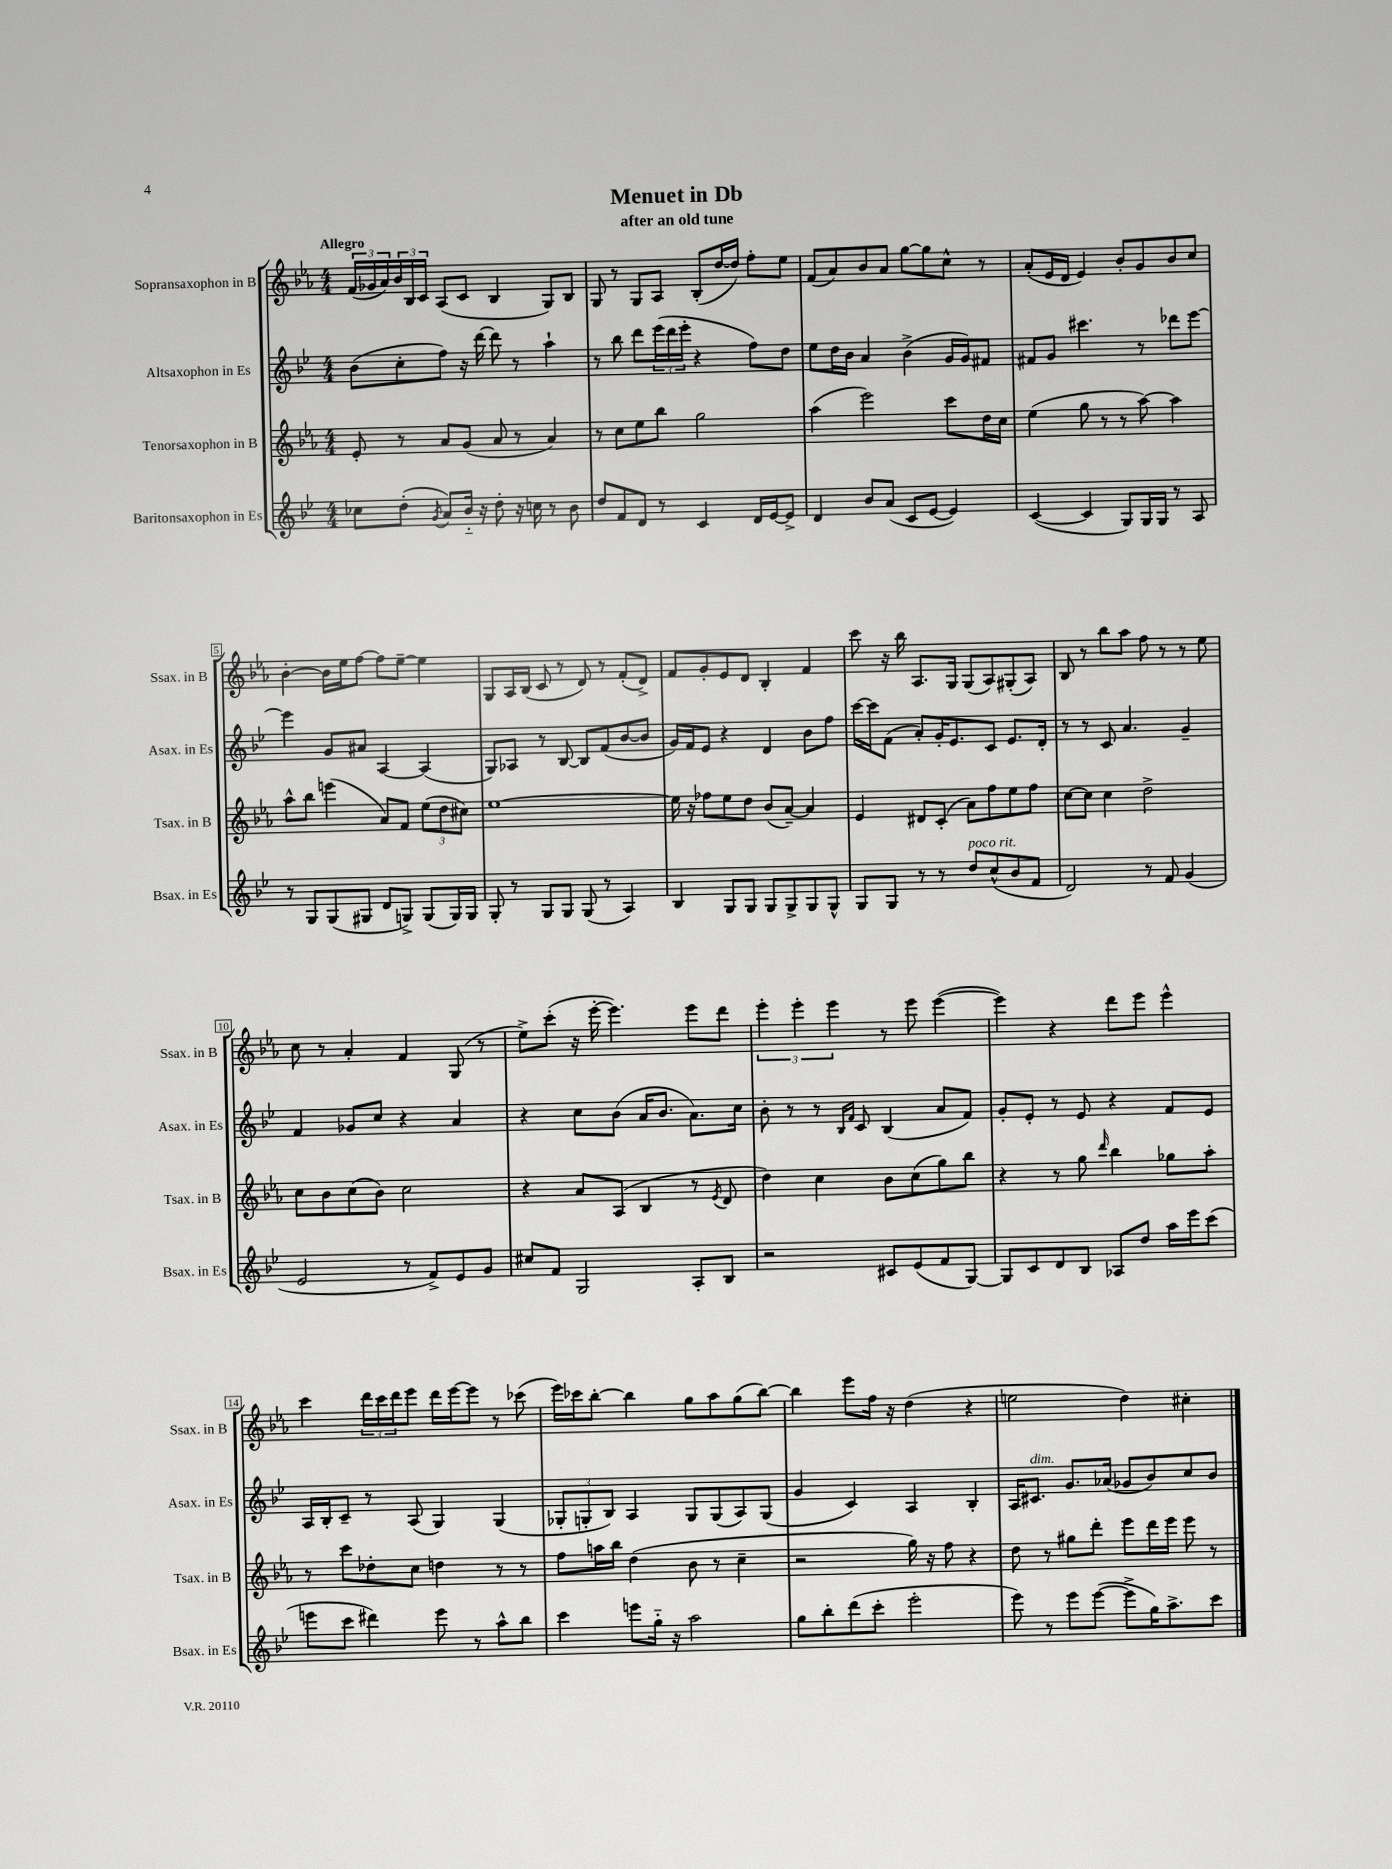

**kern	**kern	**kern	**kern
*part4	*part3	*part2	*part1
*staff4	*staff3	*staff2	*staff1
*I"Baritonsaxophon in Es	*I"Tenorsaxophon in B	*I"Altsaxophon in Es	*I"Sopransaxophon in B
*I'Bsax. in Es	*I'Tsax. in B	*I'Asax. in Es	*I'Ssax. in B
*clefG2	*clefG2	*clefG2	*clefG2
*k[b-e-]	*k[b-e-a-]	*k[b-e-]	*k[b-e-a-]
*M4/4	*M4/4	*M4/4	*M4/4
=1	=1	=1	=1
!	!	!	!LO:TX:a:B:t=Allegro
8cc-X\L	8e-'/	(8b-\L	(24f/LL
.	.	.	24g-X/
.	.	.	24a-/)
(8dd'\J	8r	8cc'\	24b-/
.	.	.	24B-/
.	.	.	24c/JJ
8qg/	.	.	.
8a/L)	8a-/L	8ff\J)	(8A-/L
16b-/Jk	(8g/J	16r	8c/J
16r	.	[16ddd\	.
8dd'\	8a-/	8ddd\]	4B-/
16r	8r	8r	.
16ccn\	.	.	.
8r	4a-/)	4aa`\	8G/L)
8b-\	.	.	8B-/J
=2	=2	=2	=2
8dd/L	8r	8r	8G/
8f/	8cc\L	8bb-\	8r
8d/J	8ee-\	8ddd\L	8G/L
8r	8bb-\J	(24eee-\L	8A-/J
.	.	24ddd\	.
.	.	24eee-'\JJ	.
4c/	2gg\	4r	(8B-'/L
.	.	.	[16dd/L
.	.	.	16dd/JJ])
16d/LL	.	8ff\L)	8ff'\L
[16e-/J	.	.	.
8e-^/J]	.	8dd\J	8ee-\J
=3	=3	=3	=3
4d/	(4aa-\	8ee-\L	(8f/L
.	.	16dd\L	8a-/)
.	.	16b-\JJ	.
8b-/L	2eee-\)	4a/	8b-/
(8a/J	.	.	8a-/J
8c/L	.	(4b-^\	[8gg\L
[8e-/J	.	.	8gg\]
4e-/])	8ccc\L	16g/LL	8cc^^\J
.	.	16g/J)	.
.	16dd\L	8f#X/J	8r
.	16cc\JJ	.	.
=4	=4	=4	=4
([4c/	(4ee-\	8f#X/L	(8a-'/L
.	.	8g/J	16e-/L
.	.	.	16d/JJ
4c/]	8gg\	4.ccc#X\	4e-/)
.	8r	.	.
8G/L)	8r	.	8b-'/L
16G/L	[8aa-\)	8r	8g/
16G/JJ	.	.	.
8r	4aa-\]	8ddd-X\L	8b-/
8A/	.	[8eee-\J	8cc/J
!!LO:LB:g=z
=5	=5	=5	=5
8r	8aa-^^\L	4eee-\]	[4b-'\
8G/L	8bb-\J	.	.
(8G/	(4eeen\	8g/L	16b-\LL]
.	.	.	16ee-\J
8G#X/J	.	8a#X/J	[8ff\J
8d/L	8a-/L)	[4A/	8ff\L]
8Gn^/J)	8f/J	.	[8ee-~\J
(8G/L	(12ee-\L	(4A/]	4ee-\]
.	12dd\	.	.
16G/L)	.	.	.
.	12cc#X\J)	.	.
16G/JJ	.	.	.
=6	=6	=6	=6
8G'/	[1ee-	8G/L)	8G/L
8r	.	8A-X/J	16A-/L
.	.	.	(16B-/JJ
8G/L	.	8r	8c/
8G/J	.	[8B-/	8r
(8G/	.	8B-/L]	8d/)
8r	.	(8f/	8r
4A/)	.	[8b-/	(8f'/L
.	.	8b-/J]	8d^/J)
=7	=7	=7	=7
4B-/	16ee-\]	16g/LL)	8f/L
.	16r	16f/J	.
.	8ff-X\L	8e-/J	8g'/
8G/L	8ee-\	4r	8e-/
8G/J	8dd\J	.	8d/J
8G/L	(8b-/L	4d/	4B-'/
8G^/	[8a-~/J)	.	.
8G/	4a-/]	8b-\L	4f/
8G^^/J	.	8ff\J	.
=8	=8	=8	=8
8G/L	4e-/	[16ccc\LL	8ccc\
.	.	16ccc\J]	.
8G/J	.	(8f\J	16r
.	.	.	16bb-\
8r	8d#X/L	8a'/L)	8.A-/L
8r	(8c'/J	16g'/K	.
.	.	8.e-/	16G/Jk
!LO:TX:a:i:t=poco rit.	!	!	!
8dd/L	8a-\L)	.	(8G/L
(8cc^^/	8ff\	8c/J	8A-/)
8b-/	8ee-\	8.e-/L	(8G#X'/
8f/J	8ff\J	.	8A-/J)
.	.	16d'/Jk	.
=9	=9	=9	=9
2d/)	[8cc\L	8r	8B-/
.	8cc\J]	8r	8r
.	4cc\	8c/	8bb-\L
.	.	4.a/	8aa-\J
8r	2dd^\	.	8ff\
8f/	.	.	8r
(4g/	.	4g~/	8r
.	.	.	8ee-\
!!LO:LB:g=z
=10	=10	=10	=10
2e-/	8cc\L	4f/	8cc\
.	8b-\	.	8r
.	(8cc\	8g-X/L	4a-'/
.	8b-\J)	8cc/J	.
8r	2cc\	4r	4f/
8f^/L)	.	.	.
8e-/	.	4a/	(8G/
8g/J	.	.	8r
=11	=11	=11	=11
8cc#X/L	4r	4r	8ee-^\L)
8f/J	.	.	(8ccc'\J
2G/	8a-/L	8cc\L	16r
.	.	.	[16eee-'\
.	(8A-/J	(8b-\J	4.eee-\])
.	4B-/	16a/KL	.
.	.	8.b-/J	.
8A'/L	8r	8.a\L)	8eee-\L
.	8qe-/	.	.
8B-/J	8d/	.	8ddd\J
.	.	16cc\Jk	.
=12	=12	=12	=12
2r	4dd\)	8b-'\	6eee-'\
.	.	8r	.
.	.	.	6eee-'\
.	4cc\	8r	.
.	.	.	6eee-\
.	.	16qqB-/LL	.
.	.	16qqf/JJ	.
.	.	8c/	.
8c#X/L	8b-\L	(4B-/	8r
(8e-/	(8cc\	.	8eee-\
8f/	8gg\)	8a/L	([4eee-\
[8G/J)	8bb-\J	8f/J)	.
=13	=13	=13	=13
8G/L]	4r	8g'/L	4eee-\])
8c/	.	8e-'/J	.
8d/	8r	8r	4r
8B-/J	8gg\	8e-/	.
.	16qqddd/	.	.
8A-X/L	4bb-\	4r	8ddd\L
8dd/J	.	.	8eee-\J
16aa\LL	8gg-X\L	8f/L	4eee-^^\
16eee-\J	.	.	.
(8ccc\J	8aa-'\J	8e-/J	.
!!LO:LB:g=z
=14	=14	=14	=14
8eeen\L	8r	16A/LL	4ccc\
.	.	16B-'/J	.
8ccc\J	8ccc\L	8c~/J	.
4ddd#X\)	8dd-X'\	8r	24ddd\LL
.	.	.	24ccc\
.	.	.	24ddd\J
.	8cc\J	(8A/	8eee-\J
8eee\	4ddn\	4G/)	16ddd\LL
.	.	.	[16eee-\J
8r	.	.	8eee-\J]
8aa^^\L	8r	(4G/	8r
8bb-\J	8r	.	(8ccc-X\
=15	=15	=15	=15
4ccc\	8ff\L	12G-X'/L	16eee-\LL)
.	.	.	16ccc-X\J
.	.	12Gn'/	.
.	16aan\L	.	[8bb-'\J
.	.	12B-/J)	.
.	16bb-\JJ	.	.
8eeen\L	(4dd\	4A/	4bb-\]
16gg\Jk	.	.	.
16r	.	.	.
2aa\	8b-\	8G/L	8gg\L
.	8r	(8G/	8aa-\
.	4cc~\	8A/)	(8gg\
.	.	(8G/J	[8bb-\J)
=16	=16	=16	=16
8gg\L	2r	4g/	4bb-\]
8bb-'\	.	.	.
(8ddd\	.	4c/)	8eee-\L
8ccc'\J	.	.	16ff\Jk
.	.	.	16r
2eee-'\	16gg\)	4A/	(4dd\
.	16r	.	.
.	8ff\	.	.
.	4r	4B-'/	4r
=17	=17	=17	=17
8eee-\)	8dd\	16A/KL	2een\
!	!	!LO:TX:a:i:t=dim.	!
.	.	8.c#X/J	.
8r	8r	.	.
8eee-\L	8gg#X\L	8.g/L	.
([8eee-\J	8ddd'\J	.	.
.	.	(16a-X/Jk	.
8eee-^\L]	8eee-\L	8g-X/L	4dd\)
16gg\K)	16ddd\L	8b-/)	.
8.aa^\	16eee-\JJ	.	.
.	8eee-\	8cc/	4cc#X'\
8ccc\J	8r	8b-/J	.
==	==	==	==
*-	*-	*-	*-
